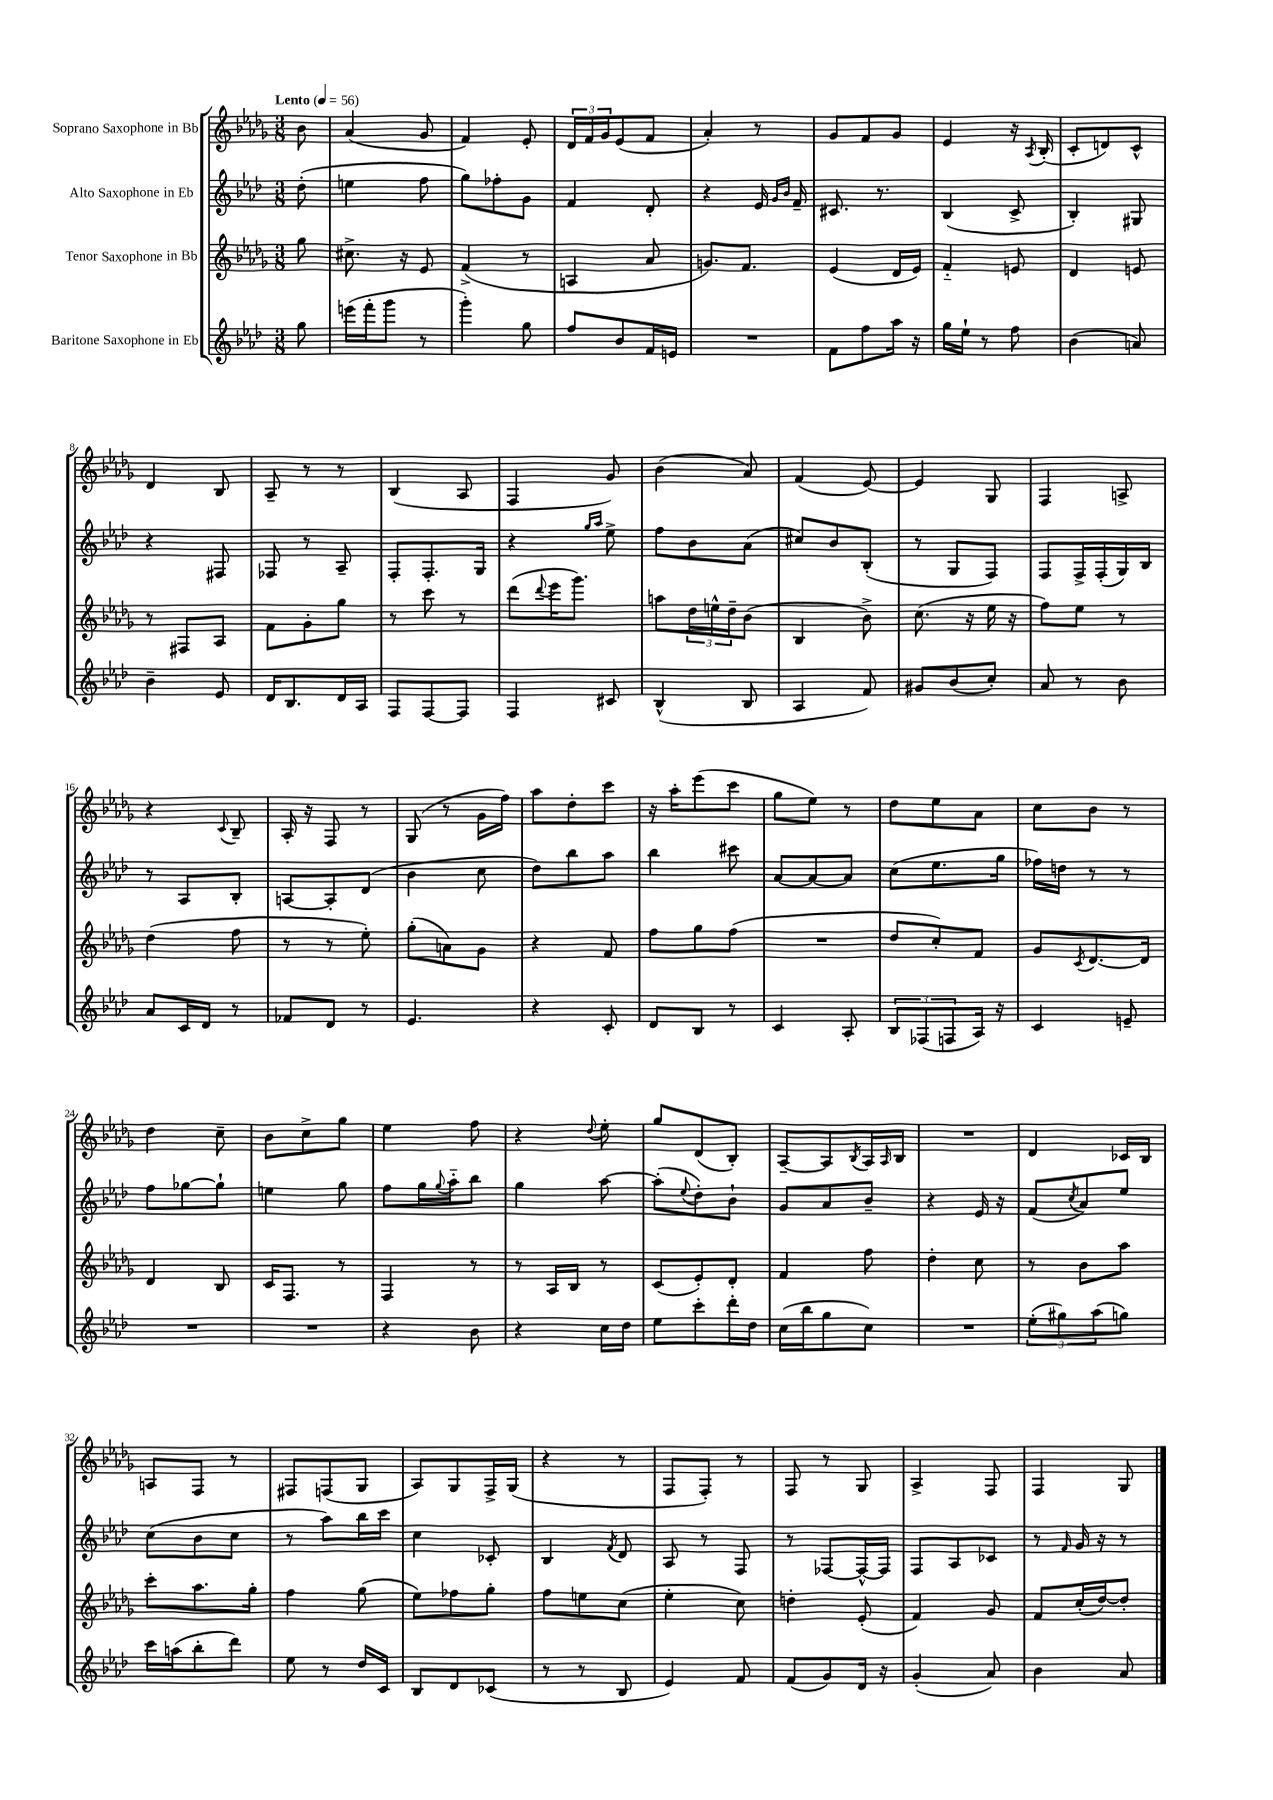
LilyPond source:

<<
\new StaffGroup <<
\new Staff = "s0" \with { instrumentName = "Soprano Saxophone in Bb" } {
    \clef treble \key des \major \numericTimeSignature \time 3/8 \partial 8 \tempo "Lento" 4 = 56
    bes'8 |
    aes'4( ges'8 |
    f'4) ees'8-. |
    \tuplet 3/2 { des'16 f'16 ges'16 } ees'8( f'8 |
    aes'4-.) r8 |
    ges'8 f'8 ges'8 |
    ees'4 r16 \acciaccatura { aes8 } bes16-.( |
    c'8-. d'8) c'8-^ |
    des'4 bes8 |
    aes8-- r8 r8 |
    bes4( aes8 |
    f4 ges'8) |
    bes'4( aes'8) |
    f'4( ees'8~) |
    ees'4 ges8 |
    f4 a8-> |
    r4 \appoggiatura { c'8 } bes8-- |
    aes16-. r16 f8 r8 |
    ges8( r8 ges'16 f''16) |
    aes''8 des''8-. c'''8 |
    r16 aes''16-. ees'''8( c'''8 |
    ges''8 ees''8) r8 |
    des''8 ees''8 aes'8 |
    c''8 bes'8 r8 |
    des''4 c''8-- |
    bes'8 c''8-> ges''8 |
    ees''4 f''8 |
    r4 \appoggiatura { des''8 } ees''8-. |
    ges''8 des'8( bes8-.) |
    aes8~-- aes8 \acciaccatura { bes8 } aes16 \grace { aes16 } bes16 |
    R4. |
    des'4 ces'16 bes16 |
    a8 f8 r8 |
    fis8 f8( ges8 |
    aes8) ges8 f16-> ges16( |
    r4 r8 |
    f8 f8-.) r8 |
    f8 r8 ges8 |
    aes4-> f8 |
    f4 ges8 \bar "|." |
}
\new Staff = "s1" \with { instrumentName = "Alto Saxophone in Eb" } {
    \clef treble \key aes \major \numericTimeSignature \time 3/8 \partial 8
    des''8-.( |
    e''4 f''8 |
    g''8) fes''8-. g'8 |
    f'4 des'8-. |
    r4 ees'16 \grace { g'16 bes'16 } f'16-- |
    cis'8. r8. |
    bes4( c'8-> |
    bes4-.) gis8 |
    r4 fis8 |
    fes8 r8 aes8-- |
    f8-. f8.-. g16 |
    r4 \grace { g''16 aes''16 } ees''8-> |
    f''8 bes'8 aes'8( |
    cis''8) bes'8 bes8-.( |
    r8 g8 f8) |
    f8 f16-> f16-.( g16) bes16 |
    r8 aes8 bes8-. |
    a8~ a8-. des'8( |
    bes'4 c''8 |
    des''8) bes''8 aes''8 |
    bes''4 cis'''8 |
    aes'8~ aes'8~ aes'8 |
    c''8( ees''8. g''16 |
    fes''16) d''16 r8 r8 |
    f''8 ges''8~ ges''8-! |
    e''4 g''8 |
    f''8 g''16 \appoggiatura { g''8 } aes''16-_ bes''8 |
    g''4 aes''8~ |
    aes''8-.( \appoggiatura { ees''8 } des''8-.) bes'8-! |
    g'8 aes'8 bes'8-- |
    r4 ees'16 r16 |
    f'8( \acciaccatura { c''8 } aes'8) ees''8 |
    c''8( bes'8 c''8 |
    r8 aes''8) bes''16 c'''16 |
    c''4 ces'8-. |
    bes4 \acciaccatura { f'8 } des'8 |
    aes8 r8 f8 |
    r8 fes8~ fes16~-^ fes16 |
    f8 aes8 ces'8 |
    r8 \grace { f'16 } g'16 r16 r8 \bar "|." |
}
\new Staff = "s2" \with { instrumentName = "Tenor Saxophone in Bb" } {
    \clef treble \key des \major \numericTimeSignature \time 3/8 \partial 8
    ges''8 |
    cis''8.-> r16 ees'8 |
    f'4->( r8 |
    a4 aes'8 |
    g'8.) f'8. |
    ees'4( des'16 ees'16) |
    f'4-_ e'8 |
    des'4 e'8 |
    r8 fis8 aes8 |
    f'8 ges'8-. ges''8 |
    r8 c'''8 r8 |
    des'''8( \appoggiatura { des'''8 } ees'''16 ges'''8.) |
    a''8 \tuplet 3/2 { des''16 e''16-^ des''16-- } bes'8( |
    bes4 bes'8->) |
    c''8.( r16 ees''16 r16 |
    f''8) ees''8 r8 |
    des''4( f''8 |
    r8 r8 ees''8-.) |
    ges''8-.( a'8) ges'8 |
    r4 f'8 |
    f''8 ges''8 f''8( |
    R4. |
    des''8 c''8-.) f'8 |
    ges'8 \acciaccatura { c'8 } des'8.~ des'16 |
    des'4 bes8 |
    c'16 f8. r8 |
    f4 r8 |
    r8 aes16 bes16 r8 |
    c'8( ees'8-.) des'8-. |
    f'4 f''8 |
    des''4-. c''8 |
    r8 bes'8 aes''8 |
    c'''8-. aes''8. ges''16-. |
    f''4 ges''8( |
    ees''8) fes''8 ges''8-. |
    f''8 e''8 c''8( |
    ees''4-. c''8) |
    d''4-. ees'8-.( |
    f'4) ges'8 |
    f'8 c''16-.( des''16~) des''8-. \bar "|." |
}
\new Staff = "s3" \with { instrumentName = "Baritone Saxophone in Eb" } {
    \clef treble \key aes \major \numericTimeSignature \time 3/8 \partial 8
    g''8 |
    e'''16( f'''16-. g'''8 r8 |
    g'''4-.) g''8 |
    f''8 bes'8 f'16 e'16 |
    R4. |
    f'8 f''8 aes''16 r16 |
    g''16 ees''16-! r8 f''8 |
    bes'4( a'8) |
    bes'4-- ees'8 |
    des'16 bes8. des'16 aes16 |
    f8 f8~ f8 |
    f4 cis'8 |
    bes4-^( bes8 |
    aes4 f'8) |
    gis'8 bes'8( c''8-.) |
    aes'8 r8 bes'8 |
    aes'8 c'16 des'16 r8 |
    fes'8 des'8 r8 |
    ees'4. |
    r4 c'8-. |
    des'8 bes8 r8 |
    c'4 aes8-. |
    \tuplet 3/2 { bes8 fes8( f8 } aes16) r16 |
    c'4 e'8-- |
    R4. |
    R4. |
    r4 bes'8 |
    r4 c''16 des''16 |
    ees''8 c'''8-. des'''16-. des''16 |
    c''16( bes''16 g''8 c''8) |
    R4. |
    \tuplet 3/2 { ees''8-.( gis''8) aes''8( } g''8) |
    c'''16 a''16( bes''8-. des'''8) |
    ees''8 r8 des''16 c'16 |
    bes8 des'8 ces'8( |
    r8 r8 bes8 |
    ees'4) f'8 |
    f'8( g'8) des'16 r16 |
    g'4-.( aes'8) |
    bes'4 aes'8 \bar "|." |
}
>>
>>
